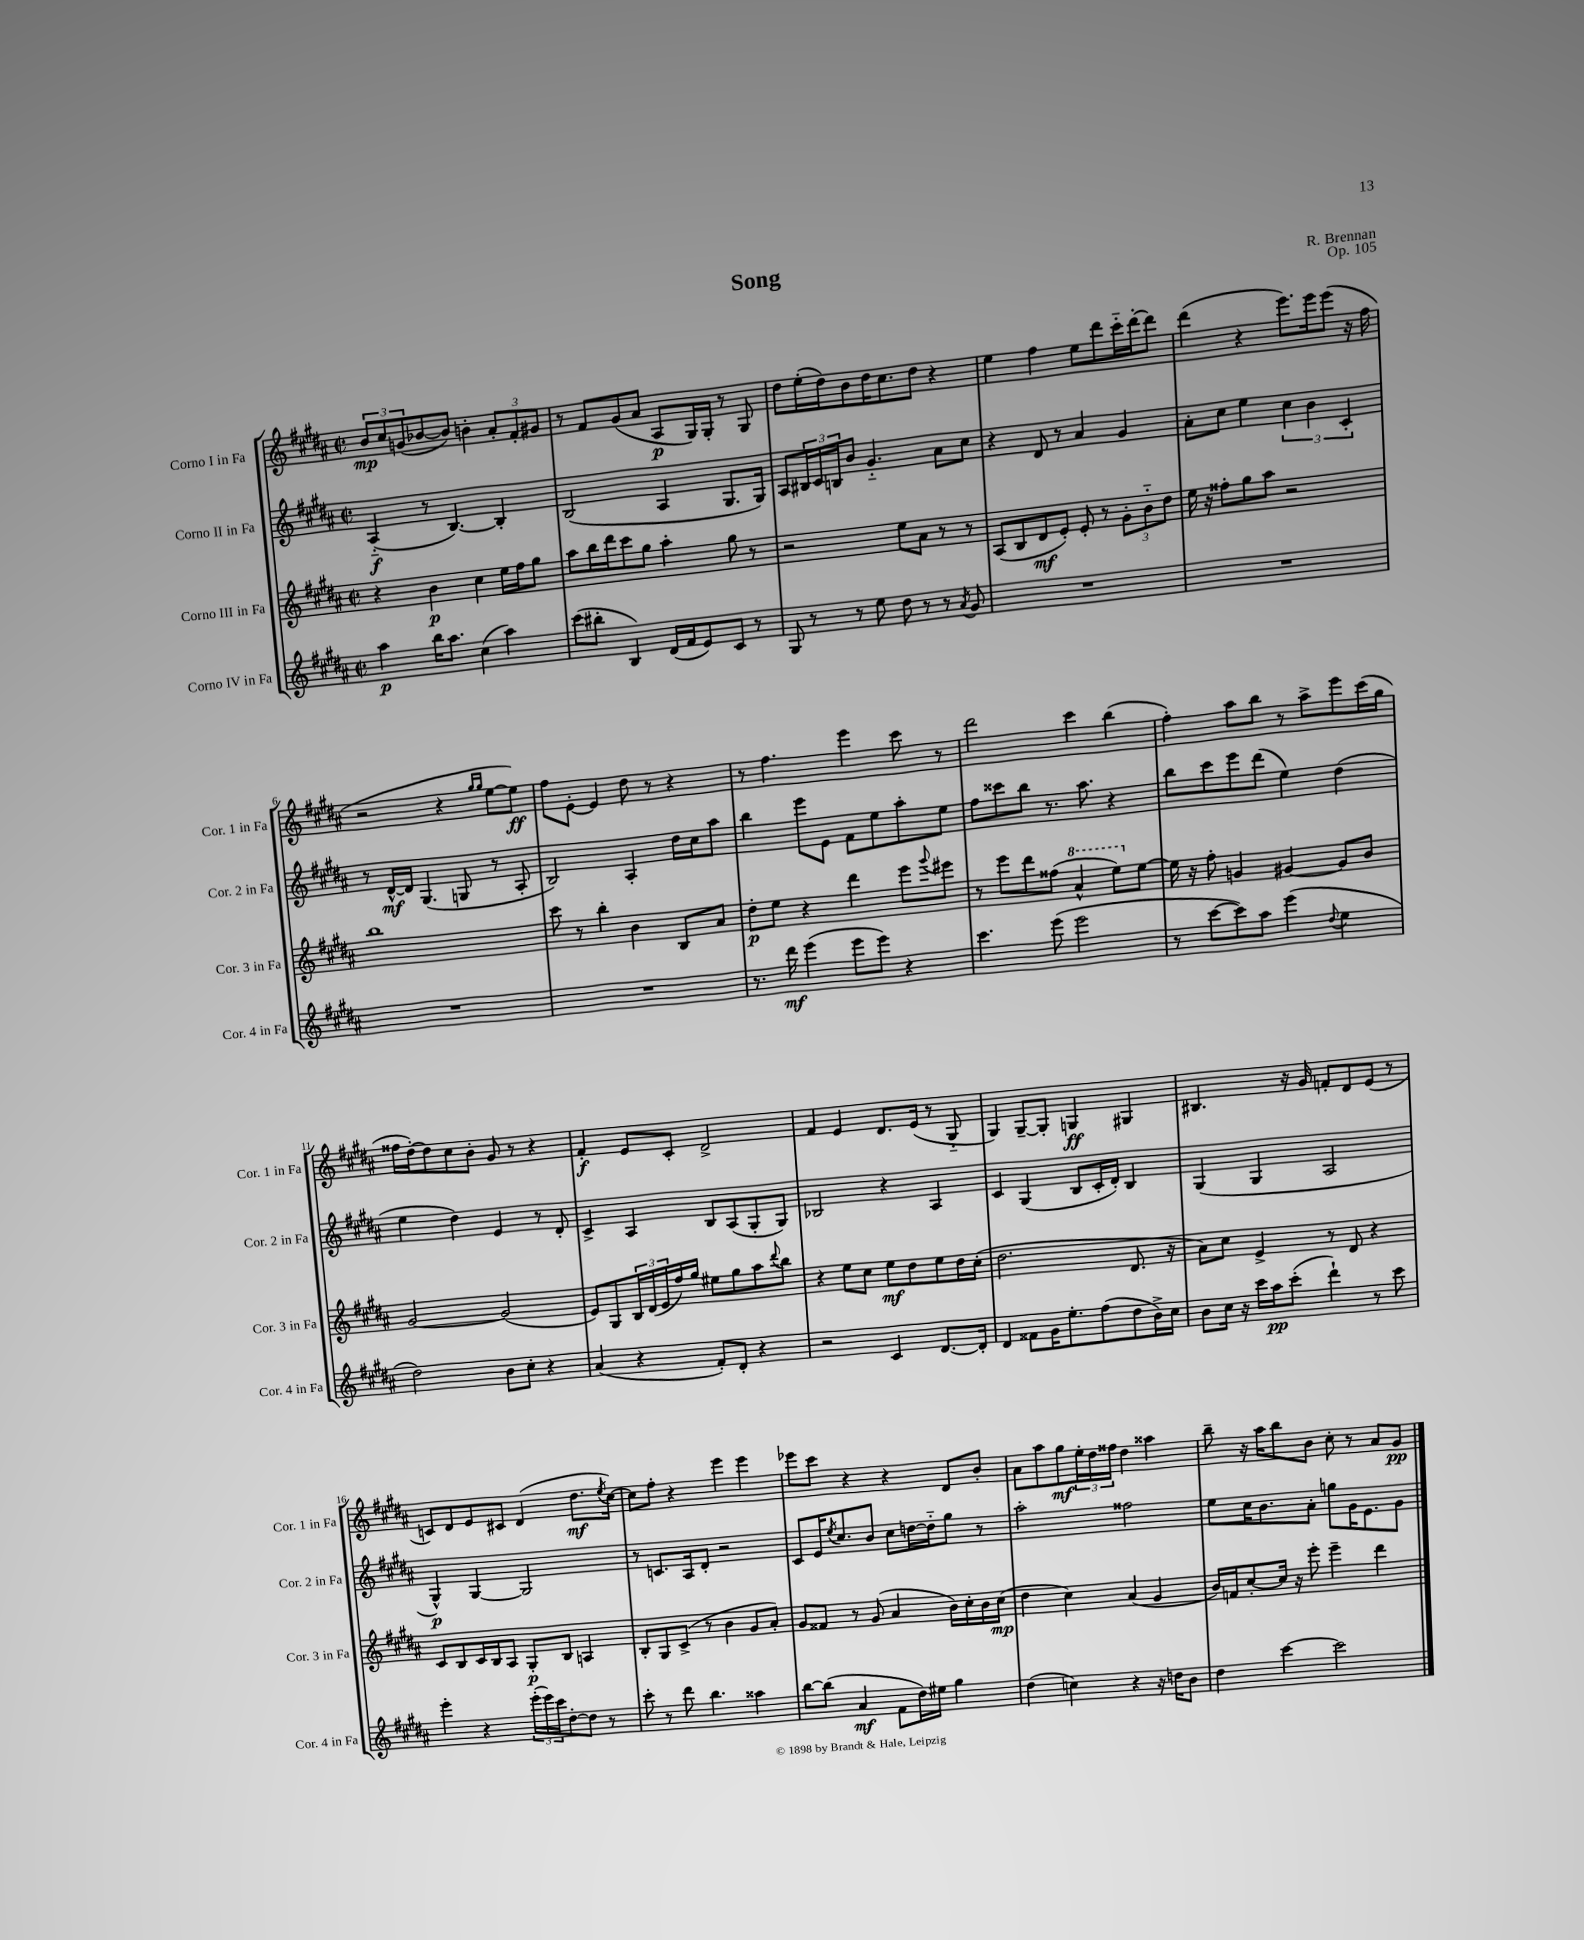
\header { title = "Song" composer = "R. Brennan" opus = "Op. 105" }
<<
\new StaffGroup <<
\new Staff = "s0" \with { instrumentName = "Corno I in Fa" shortInstrumentName = "Cor. 1 in Fa" } {
    \clef treble \key b \major \defaultTimeSignature \time 2/2
    \tuplet 3/2 { b'8\mp cis''8 g'8( } bes'8~ bes'8) b'4-. \tuplet 3/2 { ais'8-. fis'8-. gis'8 } |
    r8 fis'8 gis'8( ais'8 ais8\p gis16) gis16-. r8 gis8 |
    dis''8 e''16-.( dis''16) b'8 dis''16 cis''8. dis''8 r4 |
    e''4 fis''4 e''8 dis'''8 cis'''16-_ dis'''16~-. dis'''8 |
    dis'''4( r4 e'''8.) e'''16 e'''8( r16 fis''16 |
    r2 r4 \grace { gis''16 gis''16 } e''8~ e''8\ff) |
    fis''8 e'8~-. e'4 dis''8 r8 r4 |
    r8 fis''4. e'''4 cis'''8 r8 |
    dis'''2 cis'''4 b''4( |
    fis''4-.) ais''8 b''8 r8 ais''8-> e'''8 cis'''16( gis''16 |
    fisis''16 dis''16~-.) dis''8 cis''8 b'8-. gis'8 r8 r4 |
    fis'4-.\f e'8 cis'8-. dis'2-> |
    fis'4 e'4 dis'8. e'16( r8 gis8-_ |
    gis4) gis8~-- gis8-. g4\ff gis4 |
    bis4. r16 gis'16 f'8-. dis'8 e'8( r8 |
    c'8) dis'8 e'8 cis'8 dis'4( dis''8.\mf \acciaccatura { e''8 } cis''16~) |
    cis''8 fis''8-. r4 e'''4 e'''4 |
    ees'''8 cis'''8 r4 r4 dis'8 b'8-. |
    ais'8 ais''8 gis''8\mf \tuplet 3/2 { e''16-. dis''16 fisis''16 } dis''4 aisis''4 |
    b''8-- r16 ais''16 b''8 b'8 cis''8-. r8 ais'8 gis'8\pp \bar "|." |
}
\new Staff = "s1" \with { instrumentName = "Corno II in Fa" shortInstrumentName = "Cor. 2 in Fa" } {
    \clef treble \key b \major \defaultTimeSignature \time 2/2
    ais4-_\f( r8 b4.~) b4-. |
    b2( ais4 gis8. gis16) |
    ais8 \tuplet 3/2 { bis16 cis'16 b16 } b'8 gis'4.-_ ais'8 cis''8 |
    r4 dis'8 r8 ais'4 gis'4 |
    ais'8-. cis''8 e''4 \tuplet 3/2 { cis''4 b'4 cis'4-. } |
    r8 dis'16~-^\mf dis'16 gis4.( g8 r8 ais8-. |
    b2) ais4-. dis''16 cis''16 ais''8 |
    b''4 e'''8 e'8 fis'8 e''8 ais''8-. e''8 |
    fis''8 cisis'''8 b''8 r8. ais''8. r4 |
    b''8 cis'''8 e'''8 dis'''8( e''4) dis''4( |
    e''4 dis''4) e'4 r8 dis'8-. |
    cis'4-> ais4 b8 ais8( gis8-. gis8) |
    bes2 r4 ais4 |
    cis'4 gis4( b8 cis'16-. dis'16-.) b4 |
    gis4( gis4 ais2 |
    gis4-^\p) gis4~ gis2 |
    r8 c'8. ais16 dis'8-. r2 |
    cis'8 e'16 \acciaccatura { e''8 } cis''8. b'8 cis''8 d''16~ d''16-_ gis''8 r8 |
    ais''2-. fisis''2 |
    e''8 cis''16 b'8. ais'8-. g''8 gis'16 e'8. gis'8 \bar "|." |
}
\new Staff = "s2" \with { instrumentName = "Corno III in Fa" shortInstrumentName = "Cor. 3 in Fa" } {
    \clef treble \key b \major \defaultTimeSignature \time 2/2
    r4 b'4\p cis''4 e''16 fis''16 gis''8 |
    ais''8 b''16 dis'''16 cis'''8 gis''8 ais''4-. gis''8 r8 |
    r2 e''8 ais'8 r8 r8 |
    ais8( b8 dis'8\mf e'8-.) e'8-. r8 \tuplet 3/2 { gis'8-. b'8-_ dis''8 } |
    e''16 r16 fisis''8-. gis''8 ais''8 r2 |
    b''1 |
    cis'''8 r8 b''4-. b'4 b8 ais'8 |
    dis''8-.\p e''8 r4 dis'''4 e'''8 \appoggiatura { gis'''8 } eis'''8 |
    r8 e'''8 dis'''8 fisis''8( \ottava #1 ais''4-^ e'''8) \ottava #0 e''8~ |
    e''16 r16 fis''8-. g'4 gis'4~ gis'8 b'8 |
    gis'2~ gis'2( |
    e'8) gis8 \tuplet 3/2 { b16 dis'16( e'16 } fis''16) gis''16 eis''8 gis''8 ais''8 \appoggiatura { dis'''8 } b''8 |
    r4 e''8 cis''8 e''8\mf dis''8 e''8 dis''16 cis''16-.( |
    dis''2. dis'8. r16 |
    ais'8) cis''8 e'4-> r8 dis'8 r4 |
    cis'8 b8 cis'16 b16 ais8 gis8-.\p b8 a4 |
    b8-. gis8 cis'8->( r8 b'4 gis'8 ais'8-.) |
    gis'8 fisis'8 r8 gis'8( ais'4 b'16) cis''16-. b'16 cis''16\mp( |
    dis''4 cis''4) ais'4( gis'4 |
    b'16) f'16 cis''8~-. cis''16 r16 e'''8-. e'''4-- dis'''4 \bar "|." |
}
\new Staff = "s3" \with { instrumentName = "Corno IV in Fa" shortInstrumentName = "Cor. 4 in Fa" } {
    \clef treble \key b \major \defaultTimeSignature \time 2/2
    ais''4\p b''16 ais''8. cis''4( ais''4) |
    cis'''8( bis''8-. b4) dis'16( fis'16 e'8) cis'8 r8 |
    gis8 r8 r8 e''8 dis''8 r8 r8 \acciaccatura { ais'8 } gis'8 |
    R1 |
    R1 |
    R1 |
    R1 |
    r8. dis'''16\mf e'''4( e'''8 e'''8) r4 |
    cis'''4. e'''8( e'''2 |
    r8 cis'''8~ cis'''8) ais''8 e'''4( \appoggiatura { dis''8 } e''4 |
    dis''2) b'8 cis''8-. r4 |
    ais'4( r4 fis'8-.) dis'8-. r4 |
    r2 cis'4 dis'8.~ dis'16-. |
    dis'4 fisis'8 gis'16 e''8.-. fis''8( dis''8 b'16->) cis''16 |
    b'8 cis''16 r16 cis'''16 ais''16\pp cis'''8-.( dis'''4-!) r8 cis'''8 |
    e'''4-. r4 \tuplet 3/2 { e'''16-.( e'''16) cis'''16 } dis''8~-. dis''8 r8 |
    cis'''8-. r8 dis'''8 b''4. aisis''4 |
    b''8~ b''8( ais'4\mf fis'8 dis''16) eis''16 gis''4 |
    dis''4( c''4) r4 r16 d''16 b'8 |
    dis''4 cis'''4~ cis'''2 \bar "|." |
}
>>
>>
